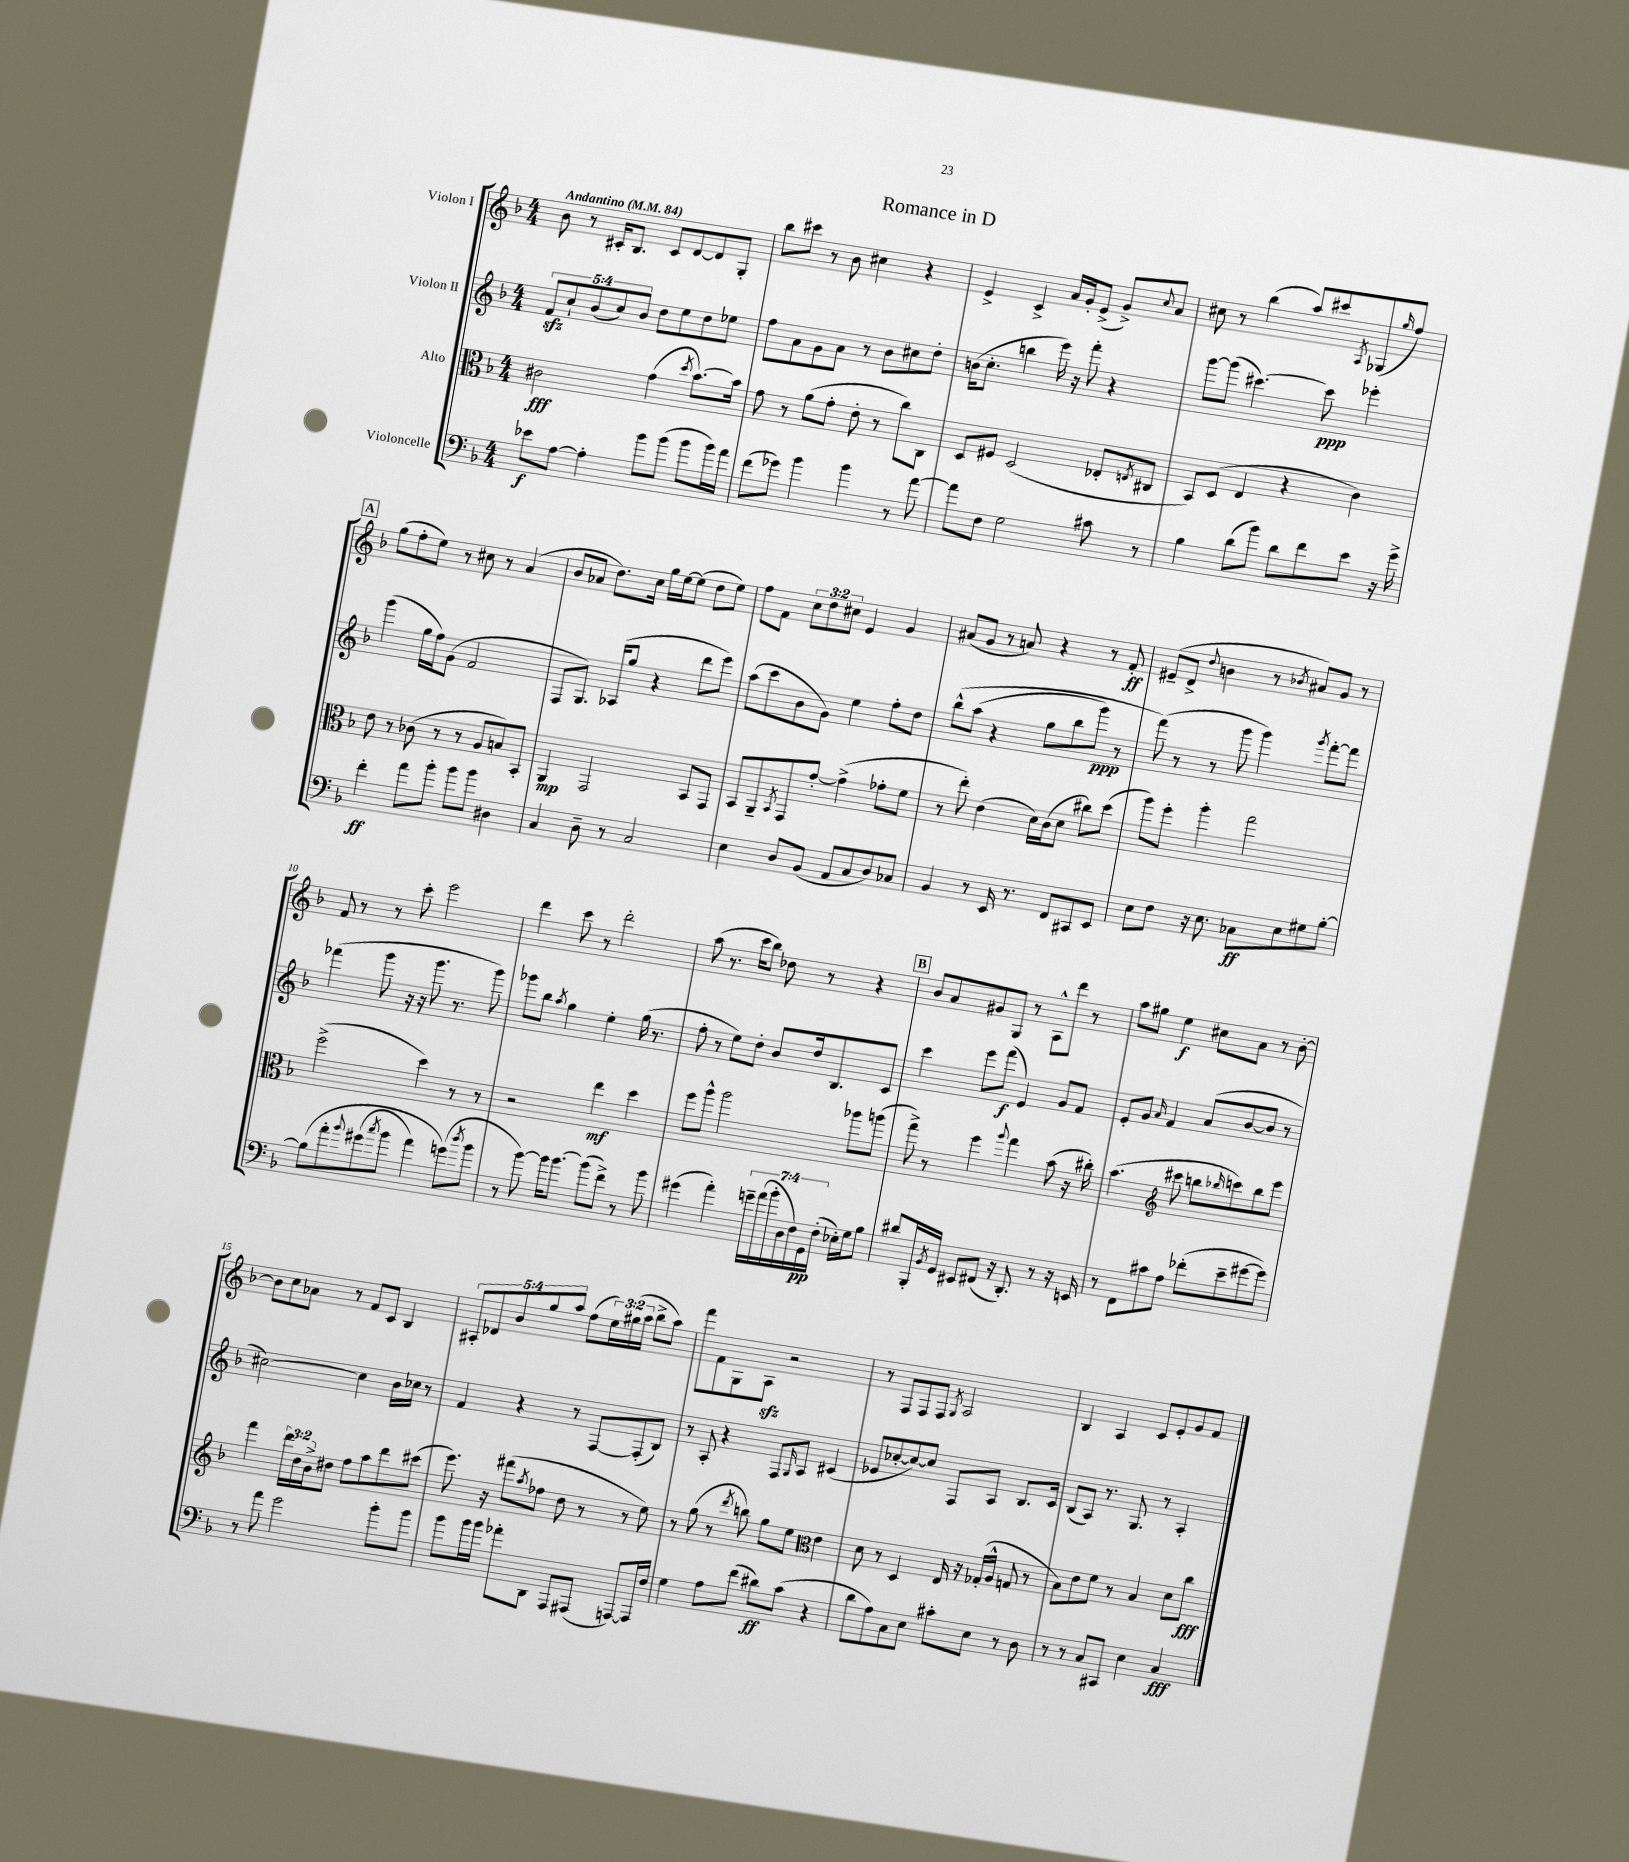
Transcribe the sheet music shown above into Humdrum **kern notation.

**kern	**dynam	**kern	**dynam	**kern	**dynam	**kern	**dynam
*part4	*part4	*part3	*part3	*part2	*part2	*part1	*part1
*staff4	*staff4	*staff3	*staff3	*staff2	*staff2	*staff1	*staff1
*I"Violoncelle	*	*I"Alto	*	*I"Violon II	*	*I"Violon I	*
*clefF4	*	*clefC3	*	*clefG2	*	*clefG2	*
*k[b-]	*	*k[b-]	*	*k[b-]	*	*k[b-]	*
*M4/4	*	*M4/4	*	*M4/4	*	*M4/4	*
*MM84	*	*MM84	*	*MM84	*	*MM84	*
=1	=1	=1	=1	=1	=1	=1	=1
!	!	!	!	!	!	!LO:TX:a:B:t=Andantino	!
8e-X\L	f	2c#X\	fff	10fzz/L	.	8b-\	.
.	.	.	.	10cc`/	.	.	.
[8A\J	.	.	.	.	.	8r	.
.	.	.	.	(10b-/	.	.	.
4A'\]	.	.	.	.	.	16c#X'/KL	.
.	.	.	.	10cc/)	.	.	.
.	.	.	.	.	.	8.B-/J	.
.	.	.	.	10b-/J	.	.	.
8b-\L	.	(4g\	.	8dd\L	.	8c#/L	.
(8b-\J	.	.	.	8ee\	.	[8d/	.
.	.	8qdd/	.	.	.	.	.
8b-\L	.	[8.b-\L)	.	8dd\	.	8d/]	.
16b-\L)	.	.	.	8ee-X\J	.	8G'/J	.
16a\JJ	.	16b-\Jk]	.	.	.	.	.
=2	=2	=2	=2	=2	=2	=2	=2
(8f\L	.	8g\	.	8ff\L	.	8bb-\L	.
8g-X\J)	.	8r	.	8a\	.	8ccc#X\J	.
4b-\	.	(8a\L	.	8g\	.	8r	.
.	.	8g'\J	.	8a\J	.	8b-\	.
4b-\	.	8e'\	.	8r	.	4cc#X\	.
.	.	8r	.	8b-\L	.	.	.
8r	.	8cc\L)	.	8cc#X\	.	4r	.
[8a\	.	8C\J	.	8dd'\J	.	.	.
=3	=3	=3	=3	=3	=3	=3	=3
8a\L]	.	8D/L	.	(16bn\KL	.	4e^/	.
.	.	.	.	8.cc'\J	.	.	.
8F\J	.	8F#X/J	.	.	.	.	.
2G\	.	(2D/	.	4bbn\	.	4c^/	.
.	.	.	.	16eee\)	.	16a/LL	.
.	.	.	.	16r	.	16g'/J	.
.	.	.	.	8fff'\	.	(8e^/J	.
8c#X\	.	8E-X'/L	.	4r	.	8g^/L)	.
.	.	8qEn/	.	.	.	8qqcc/	.
8r	.	8C#X/J	.	.	.	8a/J	.
=4	=4	=4	=4	=4	=4	=4	=4
4B-\	.	8BB-/L)	.	[8ggg\L	.	8cc#X\	.
.	.	(8D/J	.	(8ggg\J]	.	8r	.
(8d\L	.	4E/	.	[4.ccc#X\)	.	(4bb-\	.
8b-\J)	.	.	.	.	.	.	.
8d\L	.	4r	.	.	.	8aa/L)	.
8f\	.	.	.	8ccc#\]	ppp	8ccc#X/	.
.	.	.	.	.	.	8qA/	.
8e\J	.	4c\)	.	4eee-X'\	.	(8G-X/	.
.	.	.	.	.	.	16qqgg/	.
16r	.	.	.	.	.	8ff/J)	.
16g^\	.	.	.	.	.	.	.
!!LO:LB:g=z
!!LO:REH:place=s1:t=A
=5	=5	=5	=5	=5	=5	=5	=5
4f'\	ff	8e\	.	(4ggg\	.	(8gg\L	.
.	.	8r	.	.	.	8ff'\	.
8a\L	.	(8c-X\	.	16gg\LL	.	8ee\J)	.
.	.	.	.	16ff\J)	.	.	.
8b-'\J	.	8r	.	(8g\J	.	8r	.
8b-\L	.	8r	.	2f/	.	8cc#X\	.
8b-\J	.	8A/L	.	.	.	8r	.
4D#X\	.	8Bn/)	.	.	.	(4a/	.
.	.	8BB-'/J	.	.	.	.	.
=6	=6	=6	=6	=6	=6	=6	=6
4C/	.	4AA/	mp	8F/L	.	8b-/L	.
.	.	.	.	8.G/J)	.	8a-X/J	.
8D~\	.	2GG/	.	.	.	8.dd\L)	.
.	.	.	.	(16A-X/KL	.	.	.
8r	.	.	.	8gg/J	.	.	.
.	.	.	.	.	.	16cc\Jk	.
2C/	.	.	.	4r	.	16gg\LL	.
.	.	.	.	.	.	[16ee\J	.
.	.	.	.	.	.	(8ee\J]	.
.	.	8BB-/L	.	8ddd\L	.	8dd\L	.
.	.	8GG/J	.	8eee\J)	.	8ee\J)	.
=7	=7	=7	=7	=7	=7	=7	=7
4E\	.	8BB-/L	.	(8aa\L	.	8ff\L	.
.	.	8AA~/	.	8ccc\	.	8f\J	.
.	.	8qBB-/	.	.	.	.	.
8D/L	.	8GG/	.	8b-\	.	12cc\L	.
.	.	.	.	.	.	12dd\	.
(8BB-/J	.	[8g'/J	.	8g\J)	.	.	.
.	.	.	.	.	.	12cc#X\J	.
8AA/L	.	(4g^\]	.	4ee\	.	4e/	.
8C/	.	.	.	.	.	.	.
8D/)	.	8g-X'\L	.	8ff'\L	.	4g/	.
8C-X/J	.	8f\J	.	8dd\J	.	.	.
=8	=8	=8	=8	=8	=8	=8	=8
4BB-/	.	8r	.	(8bb-^^\L	.	(8a#X/L	.
.	.	8ee'\)	.	(8aa\J	.	8g/J	.
8r	.	(4e\	.	4r	.	8r	.
16EE/	.	.	.	.	.	8an/)	.
8.r	.	.	.	.	.	.	.
.	.	16d\LL)	.	8gg\L	.	4r	.
.	.	(16c\J	.	.	.	.	.
8FF/L	.	8d\J	.	8bb-\	.	.	.
8CC#X/	.	8cc#X\L)	.	8ggg\J)	ppp	8r	.
8EE/J	.	(8dd\J	.	8r	.	8f'/	ff
=9	=9	=9	=9	=9	=9	=9	=9
8E\L	.	8aa\L)	.	(8fff\)	.	(8e#X~/L	.
8F\J	.	8ff'\J	.	8r	.	8d^/J	.
.	.	.	.	.	.	8qqdd/	.
16r	.	4aa'\	.	8r	.	4bn\	.
8.E\	.	.	.	.	.	.	.
.	.	.	.	8ggg\	.	.	.
8C-X\L	ff	2gg\	.	4ggg\)	.	8r	.
.	.	.	.	.	.	8qb-X/	.
8E\	.	.	.	.	.	8a#X/L)	.
.	.	.	.	8qggg/	.	.	.
8G#X\	.	.	.	[8fff'\L	.	8g/J	.
[8B-'\J	.	.	.	8fff\J]	.	8r	.
!!LO:LB:g=z
=10	=10	=10	=10	=10	=10	=10	=10
(8B-\L]	.	(2ff^\	.	(4fff-X\	.	8f/	.
8a'\	.	.	.	.	.	8r	.
8qqb-/	.	.	.	.	.	.	.
(8g#X\	.	.	.	8ggg\	.	8r	.
8qcc/	.	.	.	.	.	.	.
8b-\J	.	.	.	16r	.	8ccc'\	.
.	.	.	.	16r	.	.	.
4a\)	.	4dd\)	.	8.ggg\	.	2eee\	.
.	.	.	.	8.r	.	.	.
(8gn\L)	.	8r	.	.	.	.	.
8qdd/	.	.	.	.	.	.	.
8b-\J	.	8r	.	8ggg\)	.	.	.
=11	=11	=11	=11	=11	=11	=11	=11
8r	.	2r	.	8ggg-X\L	.	4ddd\	.
[8b-\)	.	.	.	8bb-\J	.	.	.
.	.	.	.	8qaa/	.	.	.
16b-\KL]	.	.	.	4gg\	.	8ccc\	.
[8.b-\J	.	.	.	.	.	.	.
.	.	.	.	.	.	8r	.
(8b-\L]	.	4ee\	mf	4ee'\	.	2ddd'\	.
8f^\J)	.	.	.	.	.	.	.
8r	.	4dd\	.	(16gg\	.	.	.
.	.	.	.	8.r	.	.	.
8b-\	.	.	.	.	.	.	.
=12	=12	=12	=12	=12	=12	=12	=12
(4g#X\	.	8ff\L	.	8ff'\	.	(8aa\	.
.	.	8aa^^\J	.	8r	.	8.r	.
4a'\)	.	2aa\	.	8ee\L)	.	.	.
.	.	.	.	.	.	16ccc\KL	.
.	.	.	.	8dd'\J	.	8bb-\J)	.
28gn~\LL	.	.	.	8b-/L	.	8dd-X\	.
(28a\	.	.	.	.	.	.	.
28b-'\	.	.	.	.	.	.	.
28D\	.	.	.	.	.	.	.
.	.	.	.	16dd/k	.	8r	.
28F\)	.	.	.	.	.	.	.
28GG\	pp	.	.	.	.	.	.
.	.	.	.	8.B-/	.	.	.
(28F'\JJ	.	.	.	.	.	.	.
16E-X'\LL)	.	8aa-X\L	.	.	.	4r	.
16G\J	.	.	.	.	.	.	.
8B-\J	.	(8aan\J	.	8c/J	.	.	.
!!LO:REH:place=s1:t=B
=13	=13	=13	=13	=13	=13	=13	=13
8d#X/L	.	8gg^\)	.	4ccc\	.	8b-/L	.
16BBB-'/L	.	8r	.	.	.	8a/	.
8qBB-/	.	.	.	.	.	.	.
16GG/JJ	.	.	.	.	.	.	.
8EE#X/L	.	4ff\	.	8eee\L	.	8g#X/	.
(8FF#X/J	.	.	.	(8fff\J	f	8G/J	.
.	.	8qqaa/	.	.	.	.	.
16r	.	4gg\	.	4e/)	.	8r	.
8.DD'/)	.	.	.	.	.	.	.
.	.	.	.	.	.	8A^^\L	.
8r	.	(8b-\	.	8g/L	.	8ddd\J	.
16r	.	16r	.	8f/J	.	8r	.
16EEn/	.	16cc#X'\)	.	.	.	.	.
=14	=14	=14	=14	=14	=14	=14	=14
8r	.	(4.b-\	.	8e'/L	.	8aa\L	.
8FF\L	.	.	.	8g/J	.	8gg#X\J	.
.	.	.	.	16qqa/	.	.	.
8c#X\	.	.	.	4f/	.	4ee\	f
*	*	*clefG2	*	*	*	*	*
8A\J	.	8ccc#X\	.	.	.	.	.
(8f-X'\L	.	8bbn\L	.	(8a/L	.	8cc#X\L	.
.	.	16qqbb-X/	.	.	.	.	.
8e~\	.	8cccn\)	.	[8b-/	.	8a\J	.
[8g#X\	.	8bb-\	.	8b-/J]	.	8r	.
8g#\J])	.	8eee\J	.	8r	.	[8b-'\	.
!!LO:LB:g=z
=15	=15	=15	=15	=15	=15	=15	=15
8r	.	4fff\	.	[2cc#X\)	.	8b-\L]	.
8a\	.	.	.	.	.	8cc\	.
2g\	.	24ddd\LL	.	.	.	8a-X\J	.
.	.	24dd\	.	.	.	.	.
.	.	24b-^\J	.	.	.	.	.
.	.	8dd#X\J	.	.	.	8r	.
.	.	8ff\L	.	4cc#\]	.	8f/L	.
.	.	8aa\	.	.	.	8c/J	.
8b-'\L	.	8ddd\	.	16b-\LL	.	4B-/	.
.	.	.	.	16cc-X\JJ	.	.	.
8b-\J	.	(8ccc#X\J	.	8r	.	.	.
=16	=16	=16	=16	=16	=16	=16	=16
8b-\L	.	8.eee\)	.	4f/	.	10A#X'/L	.
.	.	.	.	.	.	10d-X/	.
16b-\L	.	.	.	.	.	.	.
16b-\JJ	.	16r	.	.	.	.	.
.	.	.	.	.	.	10b-/	.
8a-X'\L	.	(8fff#X\L	.	4r	.	.	.
.	.	.	.	.	.	10gg/	.
.	.	8qaa/	.	.	.	.	.
8DD\J	.	8ff-X\J	.	.	.	.	.
.	.	.	.	.	.	10aa/J	.
8AAA/L	.	8dd\	.	8r	.	(8ff\L	.
(8AAA#X/J	.	8r	.	[8F/L	.	24ee\L)	.
.	.	.	.	.	.	(24gg#X\	.
.	.	.	.	.	.	24aa\JJ	.
[8AAAn/L)	.	8r	.	(8F'/]	.	8bb-^\L	.
16AAA/L]	.	8ee\)	.	8B-/J)	.	8aa\J)	.
16F/JJ	.	.	.	.	.	.	.
=17	=17	=17	=17	=17	=17	=17	=17
4G\	.	8r	.	8r	.	8fff\L	.
.	.	(8gg\	.	8A'/	.	8f\	.
8A\L	.	8r	.	4r	.	8G\	.
.	.	8qddd/	.	.	.	.	.
(8f\J	.	8bbn\)	.	.	.	8Azz\J	.
8d#X\L)	ff	8gg\L	.	8F/L	.	2r	.
.	.	.	.	16qqG/	.	.	.
(8c\J	.	8ee\J	.	8A/J	.	.	.
*	*	*clefC3	*	*	*	*	*
4r	.	4e\	.	(4c#X/	.	.	.
=18	=18	=18	=18	=18	=18	=18	=18
8d\L	.	8d\	.	8e-X/L	.	8r	.
8A\)	.	8r	.	[8cc-X'/	.	8F/L	.
8C\	.	4D/	.	8cc-/_)	.	8F/	.
8E\J	.	.	.	8cc-/J]	.	8F/J	.
.	.	.	.	.	.	8qG/	.
8c#X'\L	.	16E/	.	8F/L	.	2A/	.
.	.	16r	.	.	.	.	.
8E\J	.	(16G-X'/LL	.	8A/J	.	.	.
.	.	16A^^/JJ	.	.	.	.	.
8r	.	8Gn/	.	8.B-/L	.	.	.
8D\	.	8r	.	.	.	.	.
.	.	.	.	16c/Jk	.	.	.
=19	=19	=19	=19	=19	=19	=19	=19
8r	.	8B-\L)	.	(8B-/L	.	4B-/	.
8r	.	8e\	.	8A/J)	.	.	.
8C/L	.	8f\J	.	8.r	.	4A/	.
8CC#X/J	.	8r	.	.	.	.	.
.	.	.	.	8.G/	.	.	.
4E\	.	4B-/	.	.	.	8c/L	.
.	.	.	.	8r	.	8e'/	.
4C/	fff	8d\L	.	4A'/	.	8g/	.
.	.	8cc\J	fff	.	.	8f/J	.
==	==	==	==	==	==	==	==
*-	*-	*-	*-	*-	*-	*-	*-
